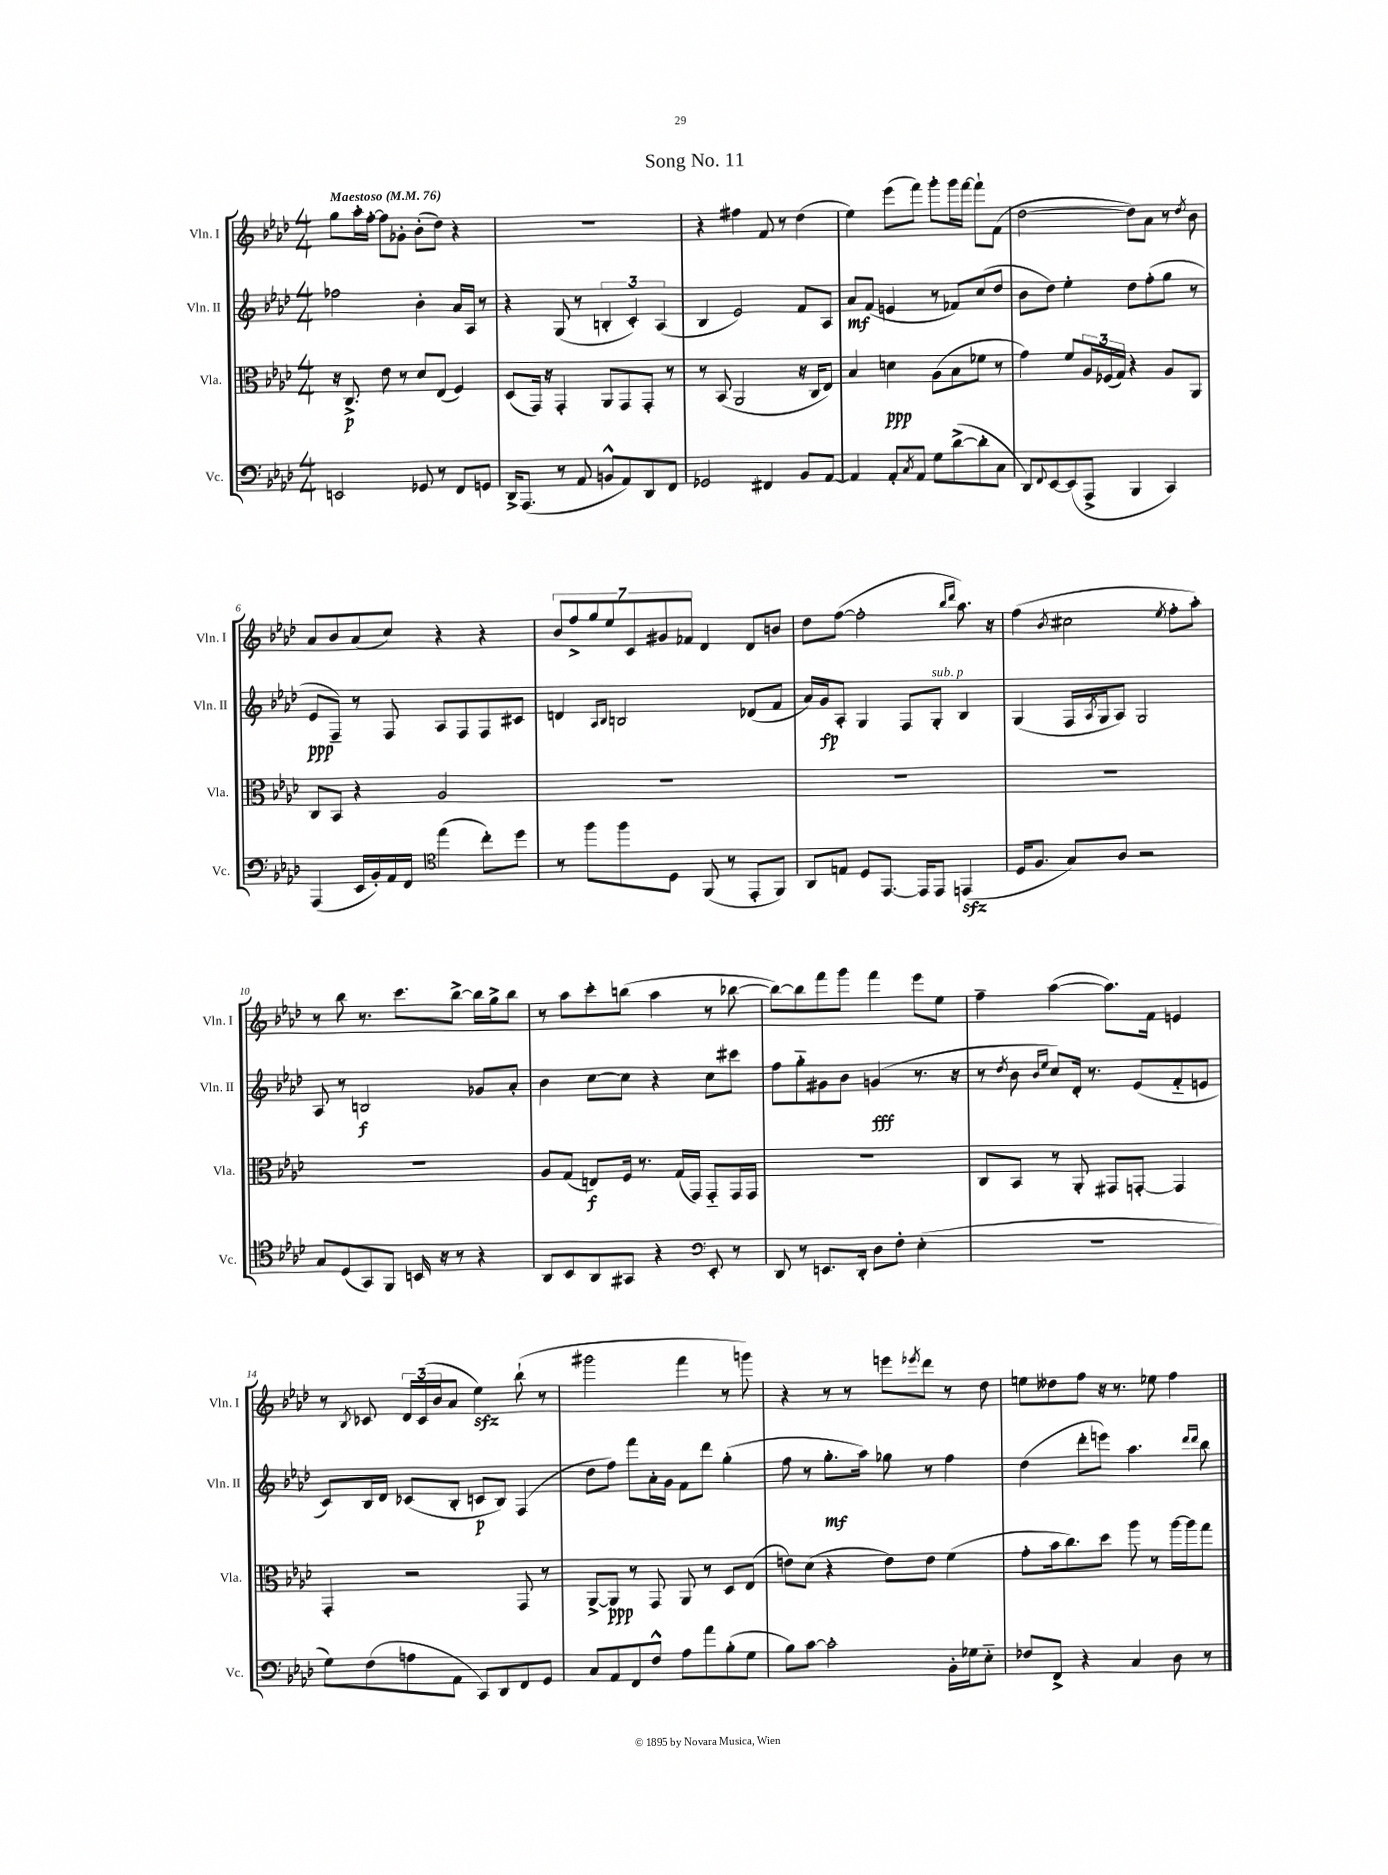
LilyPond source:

\header { title = "Song No. 11" }
<<
\new StaffGroup <<
\new Staff = "s0" \with { instrumentName = "Vln. I" shortInstrumentName = "Vln. I" } {
    \clef treble \key aes \major \numericTimeSignature \time 4/4 \tempo "Maestoso" 4 = 76
    g''8 aes''16-. f''16~-. f''8 ges'8-. bes'8-.( des''8) r4 |
    R1 |
    r4 fis''4 f'8 r8 des''4( |
    ees''4) ees'''8( f'''8) g'''8-. g'''16 f'''16~ f'''8-! f'8( |
    des''2~ des''8) aes'8 r8 \acciaccatura { des''8 } bes'8 |
    aes'8 bes'8 aes'8( c''8) r4 r4 |
    \tuplet 7/4 { bes'8 f''8-> g''8 ees''8 c'8 gis'8 fes'8 } des'4 des'8 b'8 |
    des''8 f''8~( f''2-. \grace { bes''16 des'''16 } aes''8.) r16 |
    f''4( \acciaccatura { bes'8 } cis''2 \acciaccatura { ees''8 } f''8-. aes''8-.) |
    r8 bes''8 r8. c'''8. bes''8~-> bes''16 g''16-> bes''8 |
    r8 aes''8 c'''8-. b''8( aes''4 r8 bes''8~ |
    bes''8~) bes''8 f'''8 g'''8 f'''4 ees'''8 ees''8 |
    f''4-- aes''4~( aes''8.) f'16 e'4 |
    r8 \acciaccatura { bes8 } ces'8 \tuplet 3/2 { des'16 ces'16( bes'16 } aes'8 ees''4\sfz) bes''8-!( r8 |
    gis'''2 f'''4 r8 g'''8) |
    r4 r8 r8 e'''8 \acciaccatura { ees'''8 } des'''8 r8 des''8 |
    e''8 deses''8 f''8 r16 r8. ees''8 f''4 \bar "|." |
}
\new Staff = "s1" \with { instrumentName = "Vln. II" shortInstrumentName = "Vln. II" } {
    \clef treble \key aes \major \numericTimeSignature \time 4/4
    fes''2 bes'4-. aes'16 aes16 r8 |
    r4 g8( r8 \tuplet 3/2 { b4-. c'4-.) aes4( } |
    bes4 ees'2) f'8 aes8 |
    aes'8\mf f'8( e'4 r8 fes'8) c''8( des''8 |
    bes'8 des''8) ees''4-. des''8 f''8-.( g''8 r8 |
    ees'8\ppp f8--) r8 f8 aes8 f8 f8 cis'8 |
    d'4 \grace { aes16 bes16 } b2 des'8( f'8 |
    aes'16) g'16\fp aes8-. g4 f8 g8-.^\markup { \italic "sub. p" } bes4 |
    g4( f16 \acciaccatura { aes8 } g16 aes8) g2 |
    aes8 r8 b2\f ges'8 aes'8-. |
    bes'4 c''8~ c''8 r4 c''8 cis'''8 |
    f''8 g''8-_ gis'8 bes'8 g'4\fff( r8. r16 |
    r8 \acciaccatura { des''8 } bes'8 \grace { bes'16 ees''16 } c''8) des'16-. r8. ees'8( f'8-_ e'8 |
    c'8) bes16 des'16 ces'8( bes8-. c'8\p bes8) f4( |
    des''8 f''8) f'''8 aes'16-. g'16 f'8 des'''8 g''4-.( |
    f''8 r8 g''8.-.\mf aes''16) ges''8 r8 f''4 |
    des''4( des'''8-. e'''8) aes''4. \grace { des'''16 des'''16 } bes''8 \bar "|." |
}
\new Staff = "s2" \with { instrumentName = "Vla." shortInstrumentName = "Vla." } {
    \clef alto \key aes \major \numericTimeSignature \time 4/4
    r16 c8.->\p ees'8 r8 des'8 ees8( f4) |
    des8( g,16) r16 g,4-. aes,8 g,8 g,8-. r8 |
    r8 bes,8( aes,2 r16 c16 ees8) |
    bes4 d'4\ppp aes8( bes8 fes'8 r8 |
    g'4) f'8 \tuplet 3/2 { aes16 fes16( g16) } r4 aes8 aes,8 |
    c8 bes,8 r4 aes2 |
    R1 |
    R1 |
    R1 |
    R1 |
    aes8 g8( e8\f) f16 r8. g16( g,16) g,8-_ g,16 g,16 |
    R1 |
    c8 bes,8 r8 aes,8-. gis,8 g,8~-. g,4 |
    g,4-. r2 g,8 r8 |
    aes,8~-> aes,8\ppp r8 g,8 aes,8 r8 des8 ees8( |
    e'8) des'8( r4 e'8) e'8 f'4( |
    g'8-. bes'16 c''8.) des''8 aes''8 r8 aes''16~ aes''16 g''8 \bar "|." |
}
\new Staff = "s3" \with { instrumentName = "Vc." shortInstrumentName = "Vc." } {
    \clef bass \key aes \major \numericTimeSignature \time 4/4
    e,2 ges,8 r8 f,8 g,8 |
    des,16-> aes,,8.( r8 aes,8 b,8-^ aes,8) des,8 f,8 |
    ges,2 fis,4 bes,8 aes,8~ |
    aes,4 aes,8-. \acciaccatura { c8 } aes,8 g8 des'8~->( des'8-. c8 |
    des,8) \appoggiatura { f,8 } ees,8~ ees,8( aes,,8-> bes,,4 c,4) |
    aes,,4( ees,16 bes,16-.) aes,16 f,16 \clef tenor ees''4( c''8-.) des''8 |
    r8 f''8 f''8 des8 f,8( r8 ees,8-. f,8) |
    aes,8 e8 des8 ees,8.~ ees,16 ees,8 e,4\sfz( |
    des16 f8. g8) aes8 r2 |
    g8 des8( g,8) f,8 b,16 r16 r8 r4 |
    aes,8 bes,8 aes,8 gis,8 r4 \clef bass ees,8-. r8 |
    des,8 r8 e,8. des,16-. des8 f8-. ees4-.( |
    R1 |
    g8) f8( a8 aes,8 c,8) des,8 f,8 g,8 |
    c8 aes,8 f,8 f8-^ aes8 aes'8 bes8-.( g8 |
    bes8) c'8~ c'2-. bes,16-. ges16 ees8-_ |
    fes8 f,8-> r4 c4 des8 r8 \bar "|." |
}
>>
>>
